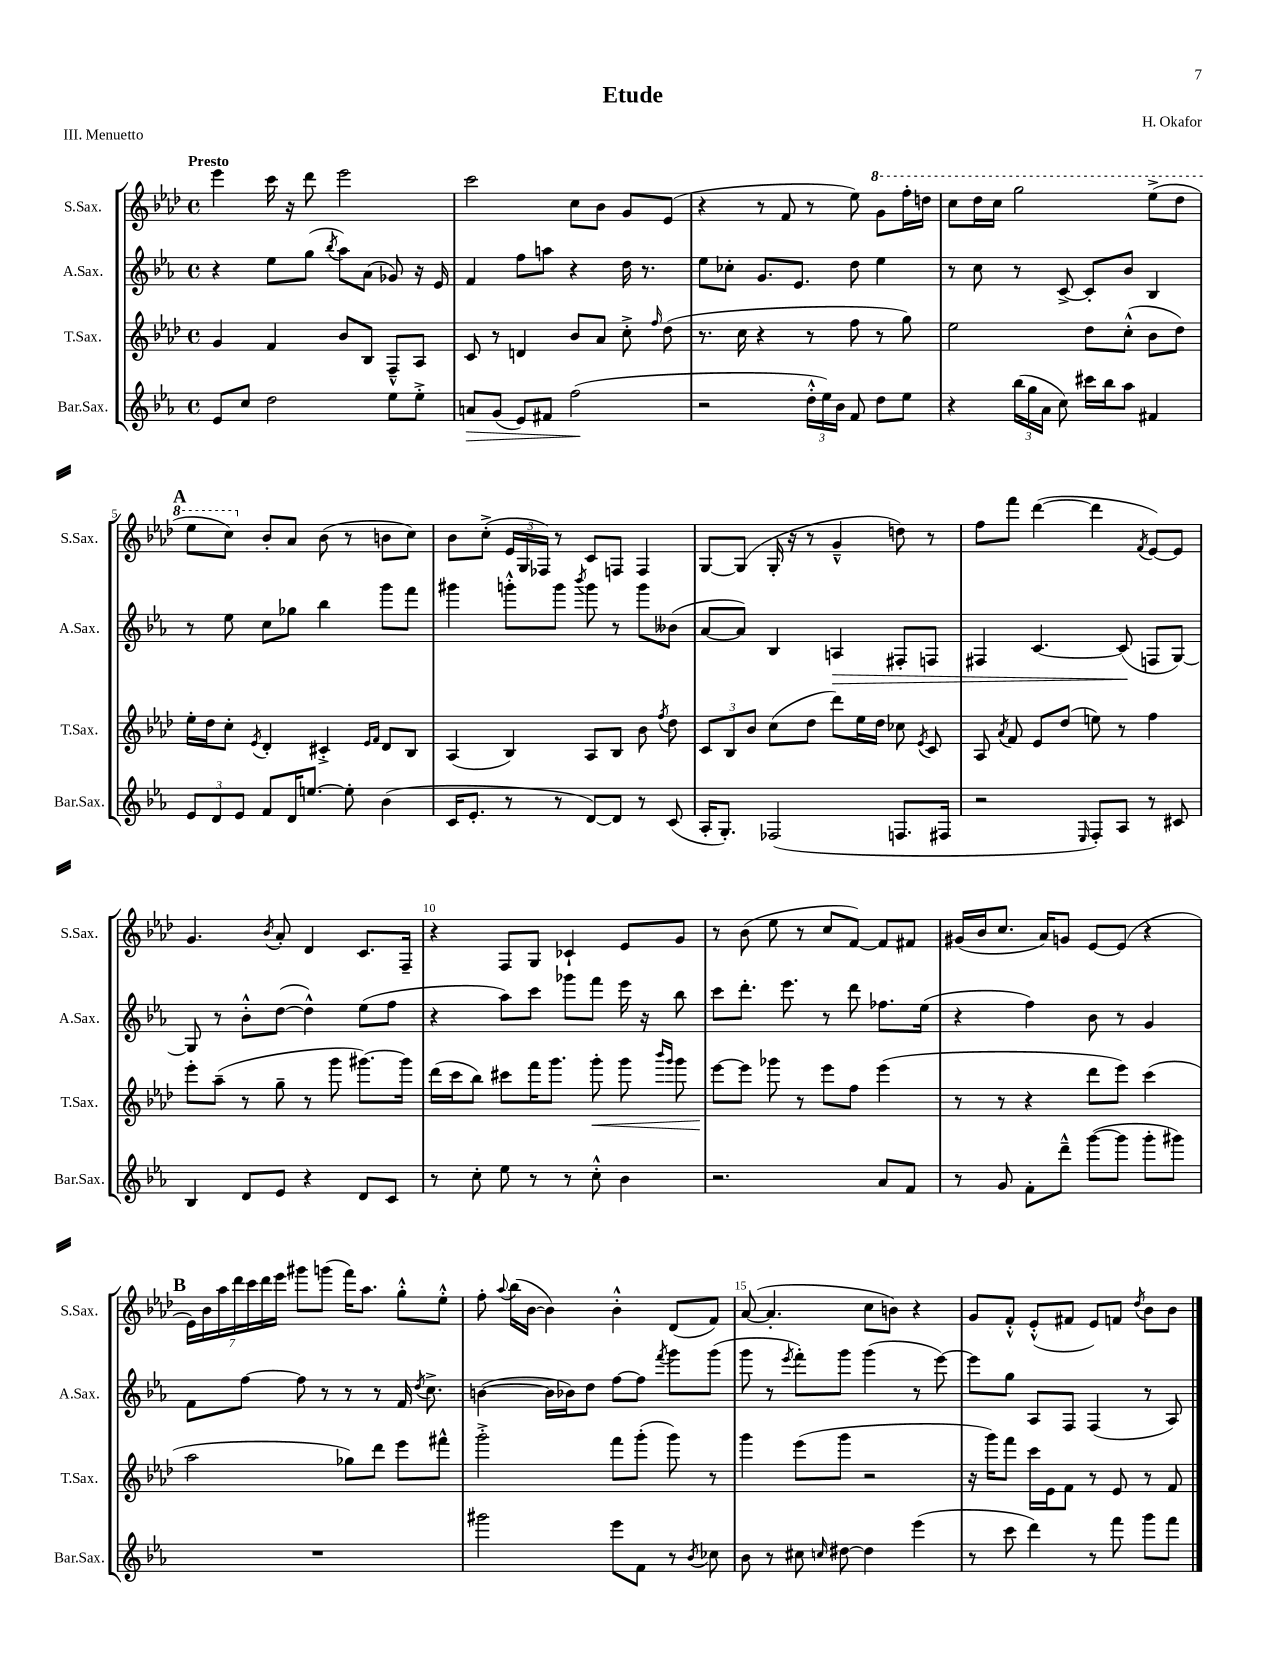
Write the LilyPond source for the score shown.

\header { title = "Etude" composer = "H. Okafor" piece = "III. Menuetto" }
<<
\new StaffGroup <<
\new Staff = "s0" \with { instrumentName = "S.Sax." shortInstrumentName = "S.Sax." } {
    \clef treble \key aes \major \defaultTimeSignature \time 4/4 \tempo "Presto"
    \autoBeamOff ees'''4 c'''16 r16 des'''8 ees'''2 |
    c'''2 c''8[ bes'8] g'8[ ees'8]( |
    r4 r8 f'8 r8 ees''8) \ottava #1 g''8[ f'''16-. d'''16] |
    c'''8[ des'''16 c'''16] g'''2 ees'''8[->( des'''8] |
    \mark \markup { \bold "A" } ees'''8[ c'''8]) \ottava #0 bes'8[-. aes'8] bes'8( r8 b'8[ c''8]) |
    bes'8[ c''8]-.->( \tuplet 3/2 { ees'16[ g16 fes16]) } r8 c'8[ f8] f4 |
    g8[~ g8]( g16-. r16 r8 g'4---^ d''8) r8 |
    f''8[ f'''8] des'''4~( des'''4 \acciaccatura { f'8 } ees'8[~) ees'8] |
    g'4. \acciaccatura { bes'8 } aes'8-. des'4 c'8.[ f16]-- |
    r4 f8[ g8] ces'4-! ees'8[ g'8] |
    r8 bes'8( ees''8 r8 c''8[ f'8]~) f'8[ fis'8] |
    gis'16[( bes'16 c''8.] aes'16[) g'8] ees'8[~ ees'8]( r4 |
    \mark \markup { \bold "B" } \tuplet 7/4 { ees'16[) bes'16 aes''16 des'''16 c'''16 des'''16 ees'''16] } gis'''8[ g'''8]( f'''16[) aes''8.] g''8[-.-^ ees''8]-.-^ |
    f''8-. \appoggiatura { aes''8 } bes''16[( bes'16]~ bes'4) bes'4-.-^ des'8[( f'8]) |
    aes'8~( aes'4.-. c''8[ b'8]) r4 |
    g'8[ f'8]-.-^ ees'8[-.-^( fis'8] ees'8[) f'8] \acciaccatura { des''8 } bes'8[ bes'8] \bar "|." |
}
\new Staff = "s1" \with { instrumentName = "A.Sax." shortInstrumentName = "A.Sax." } {
    \clef treble \key ees \major \defaultTimeSignature \time 4/4
    \autoBeamOff r4 ees''8[ g''8]( \acciaccatura { bes''8 } aes''8[) aes'8]( ges'8) r16 ees'16 |
    f'4 f''8[ a''8] r4 d''16 r8. |
    ees''8[ ces''8]-. g'8.[ ees'8.] d''8 ees''4 |
    r8 c''8 r8 c'8~-> c'8[-. bes'8] bes4 |
    \mark \markup { \bold "A" } r8 ees''8 c''8[ ges''8] bes''4 g'''8[ f'''8] |
    gis'''4 g'''8[-.-^ g'''8] \acciaccatura { bes'''8 } g'''8 r8 g'''8[ beses'8]( |
    aes'8[~ aes'8]) bes4 a4\> fis8[-. f8] |
    fis4 c'4.~ c'8\!( f8[ g8]~) |
    g8 r8 bes'8[-.-^ d''8]~( d''4-^) ees''8[( f''8] |
    r4 aes''8[) c'''8] ges'''8[ f'''8] ees'''16 r16 bes''8 |
    c'''8[ d'''8.]-. ees'''8. r8 d'''8 fes''8.[ ees''16]( |
    r4 f''4) bes'8 r8 g'4 |
    \mark \markup { \bold "B" } f'8[ f''8]~ f''8 r8 r8 r8 f'16 \acciaccatura { d''8 } c''8.-> |
    b'4~( b'16[ bes'16) d''8] f''8[~ f''8] \acciaccatura { f'''8 } g'''8[ g'''8]( |
    g'''8 r8 \acciaccatura { ees'''8 } f'''8[-.) g'''8] g'''4( r8 ees'''8~) |
    ees'''8[ g''8] aes8[ f8] f4( r8 aes8) \bar "|." |
}
\new Staff = "s2" \with { instrumentName = "T.Sax." shortInstrumentName = "T.Sax." } {
    \clef treble \key aes \major \defaultTimeSignature \time 4/4
    \autoBeamOff g'4 f'4 bes'8[ bes8] f8[---^ aes8] |
    c'8 r8 d'4 bes'8[ aes'8] c''8-.-> \grace { f''16 } des''8( |
    r8. c''16 r4 r8 f''8 r8 g''8) |
    ees''2 des''8[ c''8]-.-^( bes'8[ des''8]) |
    \mark \markup { \bold "A" } ees''16[-. des''16 c''8]-. \acciaccatura { ees'8 } des'4-. cis'4-.-> \grace { ees'16[ f'16] } des'8[ bes8] |
    aes4( bes4) aes8[ bes8] bes'8 \acciaccatura { f''8 } des''8 |
    \tuplet 3/2 { c'8[ bes8 bes'8] } c''8[( des''8] des'''8[) ees''16 des''16] ces''8 \acciaccatura { ees'8 } c'8 |
    aes8 \acciaccatura { aes'8 } f'8 ees'8[ des''8]( e''8) r8 f''4 |
    ees'''8[-. aes''8]--( r8 g''8-- r8 g'''8 gis'''8.[~) gis'''16] |
    des'''16[( c'''16 bes''8]) cis'''8[ f'''16 g'''8.] g'''8-.\< g'''8 \grace { bes'''16[ g'''16] } g'''8 |
    ees'''8[~\! ees'''8] ges'''8 r8 ees'''8[ f''8] ees'''4( |
    r8 r8 r4 des'''8[ ees'''8]) c'''4( |
    \mark \markup { \bold "B" } aes''2 ges''8[) des'''8] ees'''8[ fis'''8]-^ |
    g'''2-.-> f'''8[ g'''8]-.( g'''8) r8 |
    g'''4 ees'''8[( g'''8] r2 |
    r16 g'''16[) f'''8] c'''16[ ees'16 f'8] r8 ees'8 r8 f'8 \bar "|." |
}
\new Staff = "s3" \with { instrumentName = "Bar.Sax." shortInstrumentName = "Bar.Sax." } {
    \clef treble \key ees \major \defaultTimeSignature \time 4/4
    \autoBeamOff ees'8[ c''8] d''2 ees''8[ ees''8]-.-> |
    a'8[\> g'8]( ees'8[) fis'8] f''2\!( |
    r2 \tuplet 3/2 { d''16[-.-^ ees''16) bes'16] } f'8 d''8[ ees''8] |
    r4 \tuplet 3/2 { bes''16[( g''16 aes'16] } c''8) cis'''16[ bes''16 aes''8] fis'4 |
    \mark \markup { \bold "A" } \tuplet 3/2 { ees'8[ d'8 ees'8] } f'8[ d'16 e''8.]~ e''8-. bes'4( |
    c'16[ ees'8.]-. r8 r8 d'8[~) d'8] r8 c'8( |
    aes16[-. g8.]-.) fes2( f8.[ fis16] |
    r2 \grace { ees16 } f8[-.) aes8] r8 cis'8 |
    bes4 d'8[ ees'8] r4 d'8[ c'8] |
    r8 c''8-. ees''8 r8 r8 c''8-.-^ bes'4 |
    r2. aes'8[ f'8] |
    r8 g'8 f'8[-. d'''8]---^ g'''8[~( g'''8] g'''8[-. gis'''8]) |
    \mark \markup { \bold "B" } R1 |
    gis'''2 ees'''8[ f'8] r8 \acciaccatura { bes'8 } ces''8 |
    bes'8 r8 cis''8 \grace { c''16 } dis''8~ dis''4 ees'''4( |
    r8 c'''8 d'''4) r8 f'''8 g'''8[ f'''8] \bar "|." |
}
>>
>>
\layout { \context { \Score \override BarNumber.break-visibility = ##(#f #t #t) barNumberVisibility = #(every-nth-bar-number-visible 5) } }
